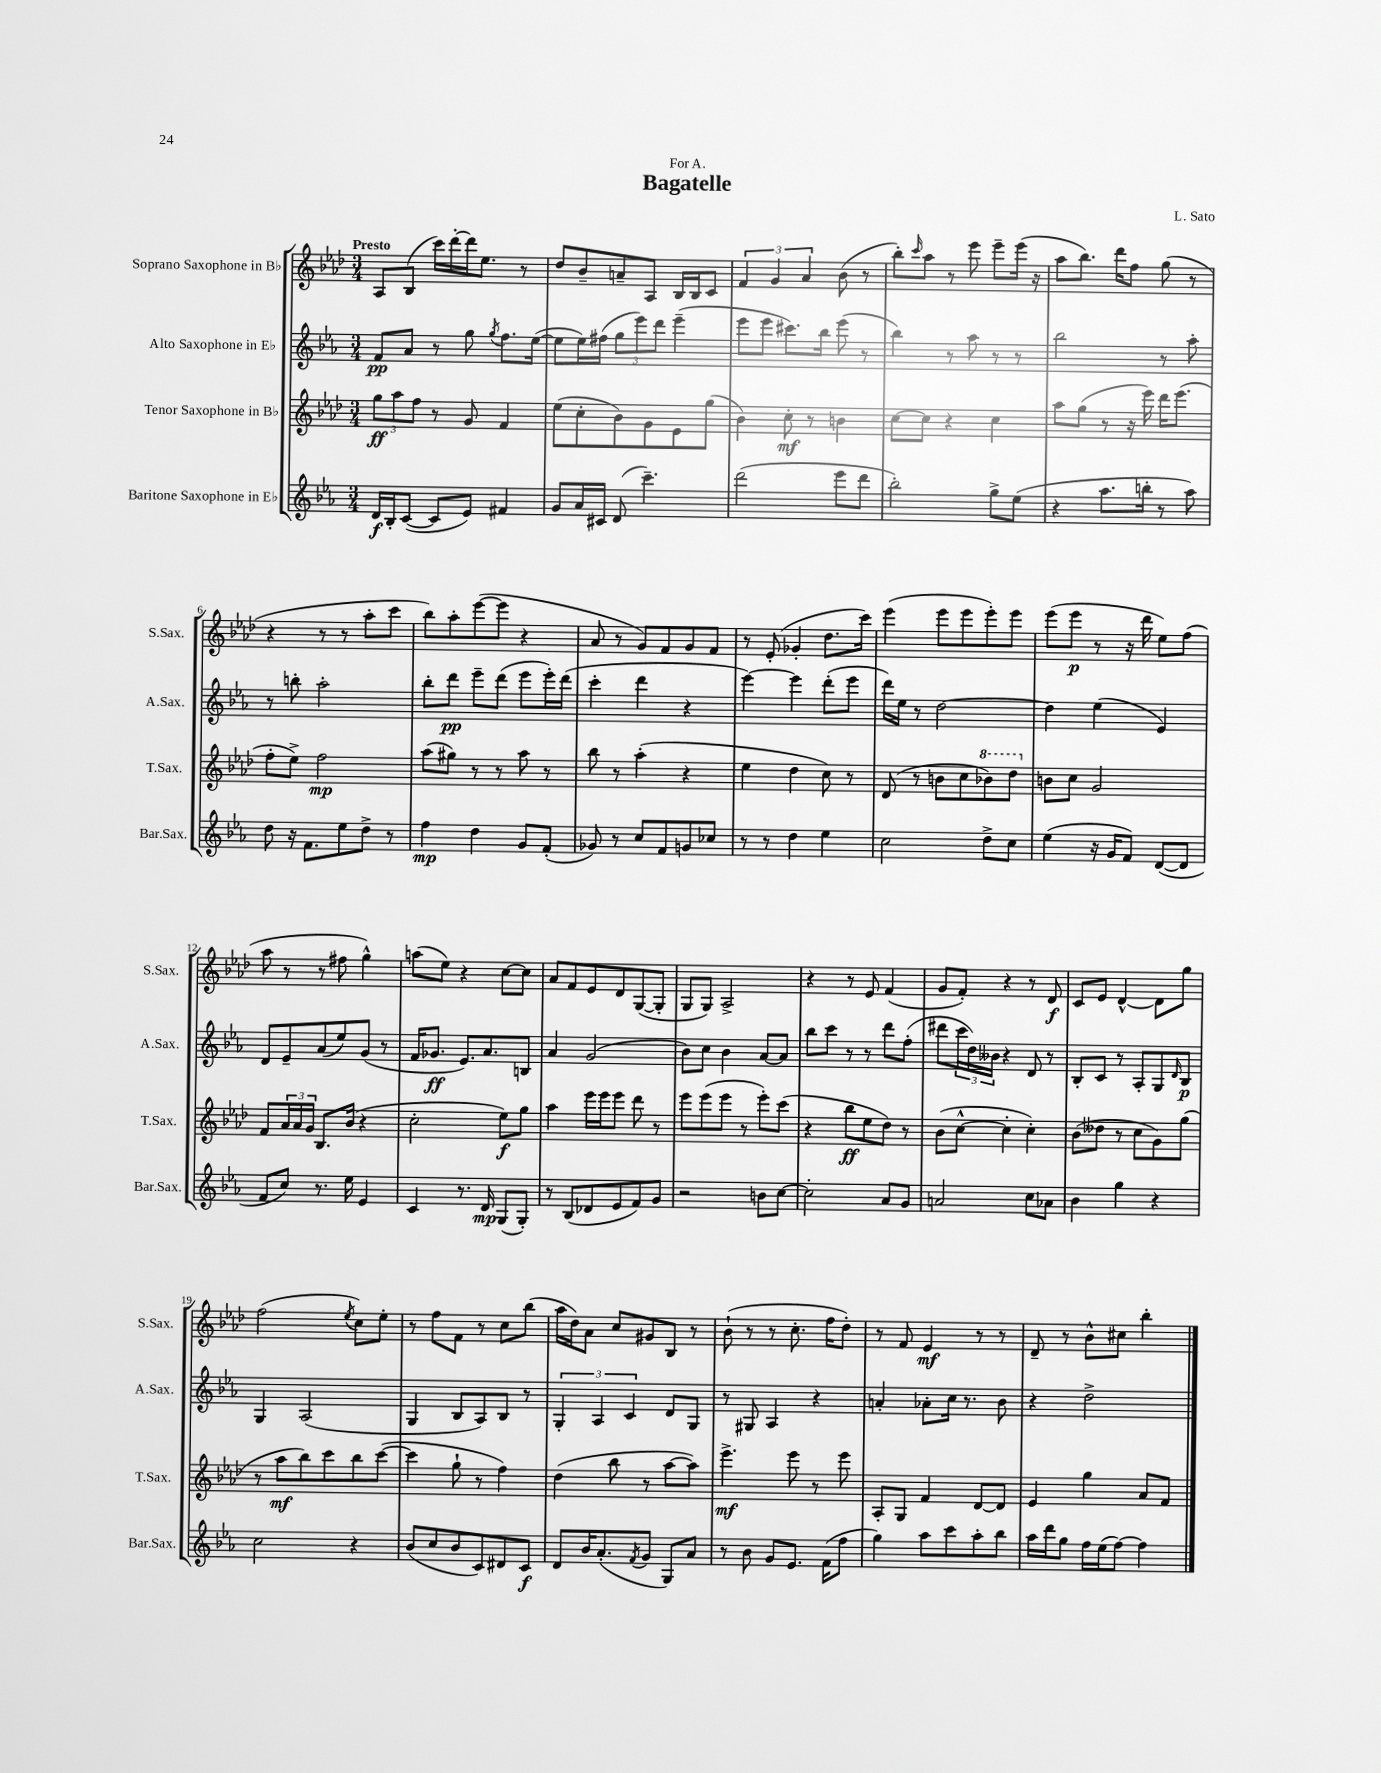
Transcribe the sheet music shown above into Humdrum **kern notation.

**kern	**dynam	**kern	**dynam	**kern	**dynam	**kern	**dynam
*part4	*part4	*part3	*part3	*part2	*part2	*part1	*part1
*staff4	*staff4	*staff3	*staff3	*staff2	*staff2	*staff1	*staff1
*I"Baritone Saxophone in E♭	*	*I"Tenor Saxophone in B♭	*	*I"Alto Saxophone in E♭	*	*I"Soprano Saxophone in B♭	*
*I'Bar.Sax.	*	*I'T.Sax.	*	*I'A.Sax.	*	*I'S.Sax.	*
*clefG2	*	*clefG2	*	*clefG2	*	*clefG2	*
*k[b-e-a-]	*	*k[b-e-a-d-]	*	*k[b-e-a-]	*	*k[b-e-a-d-]	*
*M3/4	*	*M3/4	*	*M3/4	*	*M3/4	*
=1	=1	=1	=1	=1	=1	=1	=1
!	!	!	!	!	!	!LO:TX:a:B:t=Presto	!
16d/LL	f	12gg\L	ff	8f/L	pp	8A-/L	.
16B-'/J	.	.	.	.	.	.	.
.	.	12aa-\	.	.	.	.	.
([8c/J	.	.	.	8a-/J	.	(8B-/J	.
.	.	12ff\J	.	.	.	.	.
8c/L]	.	8r	.	8r	.	16ccc\LL)	.
.	.	.	.	.	.	[16ddd-'\	.
8e-/J)	.	8g/	.	8gg\	.	16ddd-\J]	.
.	.	.	.	.	.	8.ee-\J	.
.	.	.	.	8qgg/	.	.	.
4f#X/	.	4f/	.	8.ff\L	.	.	.
.	.	.	.	.	.	8r	.
.	.	.	.	([16ee-\Jk	.	.	.
=2	=2	=2	=2	=2	=2	=2	=2
8g/L	.	(8ee-\L	.	8ee-\L]	.	8dd-/L	.
16a-/L	.	8cc'\	.	16ee-\L)	.	8b-~/	.
16c#X/JJ	.	.	.	(16ff#X\JJ	.	.	.
(8d/	.	8b-\)	.	12gg\L	.	8an~/	.
.	.	.	.	12eee-\)	.	.	.
4.ccc~\)	.	8g\	.	.	.	8A-/J	.
.	.	.	.	12ddd\J	.	.	.
.	.	8e-\	.	(4eee-~\	.	16B-/LL	.
.	.	.	.	.	.	16B-/J	.
.	.	(8gg\J	.	.	.	8c/J	.
=3	=3	=3	=3	=3	=3	=3	=3
(2ddd\	.	4b-\)	.	8eee-\L	.	6f/	.
.	.	.	.	8eee-\J	.	.	.
.	.	.	.	.	.	6g/	.
.	.	8cc'\	mf	8.ccc#X\L)	.	.	.
.	.	.	.	.	.	6a-/	.
.	.	8r	.	.	.	.	.
.	.	.	.	16bb-\Jk	.	.	.
8eee-\L	.	4bn\	.	(8eee-\	.	(8b-\	.
8ddd\J	.	.	.	8r	.	8r	.
=4	=4	=4	=4	=4	=4	=4	=4
2bb-'\)	.	[8cc\L	.	4bb-\)	.	8bb-'\L)	.
.	.	.	.	.	.	16qqccc/	.
.	.	8cc\J]	.	.	.	8aa-\J	.
.	.	4r	.	8r	.	8r	.
.	.	.	.	8aa-\	.	8eee-\	.
8gg^\L	.	4cc\	.	8r	.	8eee-~\L	.
(8ee-\J	.	.	.	8r	.	(16eee-\Jk	.
.	.	.	.	.	.	16r	.
=5	=5	=5	=5	=5	=5	=5	=5
4r	.	8aa-\L	.	2bb-\	.	8aa-\L	.
.	.	(8gg\J	.	.	.	8.bb-\J)	.
8.aa-\L	.	8r	.	.	.	.	.
.	.	.	.	.	.	16ddd-\KL	.
.	.	16r	.	.	.	8ff\J	.
16bbn'\Jk	.	16eee-\)	.	.	.	.	.
8r	.	16ddd-\KL	.	8r	.	(8gg\	.
.	.	(8.eee-\J	.	.	.	.	.
8aa-\)	.	.	.	8aa-'\	.	8r	.
!!LO:LB:g=z
=6	=6	=6	=6	=6	=6	=6	=6
8dd\	.	8ff'\L	.	8r	.	4r	.
16r	.	8ee-^\J)	.	8bbn'\	.	.	.
8.f\L	.	.	.	.	.	.	.
.	.	2ff\	mp	2aa-'\	.	8r	.
8ee-\	.	.	.	.	.	8r	.
8dd^\J	.	.	.	.	.	8aa-'\L	.
8r	.	.	.	.	.	8ccc\J	.
=7	=7	=7	=7	=7	=7	=7	=7
4ff\	mp	(8aa-\L	.	8bb-'\L	.	8bb-\L)	.
.	.	8gg#X\J)	.	8ddd\J	pp	8aa-'\	.
4dd\	.	8r	.	8eee-~\L	.	([8eee-\	.
.	.	8r	.	(8ddd\J	.	8eee-\J]	.
8g/L	.	8aa-\	.	8eee-\L	.	4r	.
(8f'/J	.	8r	.	16eee-'\L)	.	.	.
.	.	.	.	(16ddd\JJ	.	.	.
=8	=8	=8	=8	=8	=8	=8	=8
8g-X/)	.	8bb-\	.	4ccc'\	.	8a-/	.
8r	.	8r	.	.	.	8r	.
8cc/L	.	(4aa-'\	.	4ddd\	.	8g/L)	.
8f/	.	.	.	.	.	8f/	.
8gn/	.	4r	.	4r	.	8g/	.
8cc-X/J	.	.	.	.	.	8f/J	.
=9	=9	=9	=9	=9	=9	=9	=9
8r	.	4ee-\	.	[4eee-\)	.	8r	.
8r	.	.	.	.	.	(8e-'/	.
4dd\	.	4dd-\	.	4eee-\]	.	4g-X'/	.
4ee-\	.	8cc\)	.	(8ddd'\L	.	8.dd-\L	.
.	.	8r	.	8eee-\J	.	.	.
.	.	.	.	.	.	16ccc\Jk)	.
=10	=10	=10	=10	=10	=10	=10	=10
2cc\	.	(8d-/	.	16ddd\LL)	.	(4eee-\	.
.	.	.	.	16ee-\JJ	.	.	.
.	.	8r	.	8r	.	.	.
.	.	8bn\L	.	[2dd\	.	8eee-\L	.
.	.	8cc\	.	.	.	8eee-\	.
*	*	*8va	*	*	*	*	*
8dd^\L	.	8bb-X\)	.	.	.	8eee-'\)	.
8cc\J	.	8ddd-\J	.	.	.	8eee-\J	.
=11	=11	=11	=11	=11	=11	=11	=11
*	*	*X8va	*	*	*	*	*
(4ee-\	.	8bn\L	.	4dd\]	.	(8eee-\L	.
.	.	8cc\J	.	.	.	8eee-\J	p
16r	.	2g/	.	(4ee-\	.	8r	.
16g/KL	.	.	.	.	.	.	.
8f/J)	.	.	.	.	.	16r	.
.	.	.	.	.	.	16ddd-\	.
([8d/L	.	.	.	4e-/)	.	8ee-\L)	.
8d/J]	.	.	.	.	.	(8ff\J	.
!!LO:LB:g=z
=12	=12	=12	=12	=12	=12	=12	=12
8f/L	.	8f/L	.	8d/L	.	8aa-\	.
8cc/J)	.	24a-/L	.	8e-~/	.	8r	.
.	.	24a-/	.	.	.	.	.
.	.	24g/JJ	.	.	.	.	.
8.r	.	8.B-/L	.	(8a-/	.	8r	.
.	.	.	.	8ee-/)	.	8ff#X\	.
16ee-\	.	(16b-/Jk	.	.	.	.	.
4e-/	.	4r	.	(8g/J	.	4gg^^\)	.
.	.	.	.	8r	.	.	.
=13	=13	=13	=13	=13	=13	=13	=13
4c/	.	2cc'\	.	16f/KL	.	(8aan\L	.
.	.	.	.	8.g-X/J	ff	.	.
.	.	.	.	.	.	8ee-\J)	.
8.r	.	.	.	8.e-/L)	.	4r	.
16d/	mp	.	.	8.a-/	.	.	.
(8G/L	.	8ee-\L)	f	.	.	[8cc\L	.
8G'/J)	.	8gg\J	.	8Bn/J	.	8cc\J]	.
=14	=14	=14	=14	=14	=14	=14	=14
8r	.	4aa-\	.	4a-/	.	8a-/L	.
(8B-/L	.	.	.	.	.	8f/	.
8d-X/	.	16eee-\LL	.	(2g/	.	8e-/	.
.	.	16eee-\J	.	.	.	.	.
8e-/	.	8eee-\J	.	.	.	8d-/	.
8f/)	.	8ddd-\	.	.	.	([8G/	.
8g/J	.	8r	.	.	.	8G'/J]	.
=15	=15	=15	=15	=15	=15	=15	=15
2r	.	8eee-\L	.	8b-\L)	.	8G/L	.
.	.	(8eee-\	.	8cc\J	.	8G/J)	.
.	.	8eee-\J	.	4b-\	.	2A-^/	.
.	.	8r	.	.	.	.	.
8bn\L	.	8eee-'\L)	.	[8a-/L	.	.	.
[8cc\J	.	(8ccc\J	.	8a-/J]	.	.	.
=16	=16	=16	=16	=16	=16	=16	=16
2cc'\]	.	4r	.	8bb-\L	.	4r	.
.	.	.	.	8ccc\J	.	.	.
.	.	8bb-\L	ff	8r	.	8r	.
.	.	8ee-\	.	8r	.	8e-/	.
8a-/L	.	8dd-\J)	.	8ddd\L	.	(4f/	.
8g/J	.	8r	.	(8ff'\J	.	.	.
=17	=17	=17	=17	=17	=17	=17	=17
2an/	.	(8b-\L	.	8ddd#X\L	.	8g/L	.
.	.	[8cc^^\J	.	24ccc\L	.	8f'/J)	.
.	.	.	.	24dd\)	.	.	.
.	.	.	.	24b--X\JJ	.	.	.
.	.	4cc'\]	.	4r	.	4r	.
8cc\L	.	4cc'\)	.	8d/	.	8r	.
8a-X\J	.	.	.	8r	.	8d-/	f
=18	=18	=18	=18	=18	=18	=18	=18
4b-\	.	(8b-\L	.	8B-'/L	.	8c/L	.
.	.	8dd--X\J	.	8c/J	.	8e-/J	.
4gg\	.	8r	.	8r	.	[4d-^^/	.
.	.	8cc\L	.	8A-'/L	.	.	.
4r	.	8g\)	.	8G/	.	8d-\L]	.
.	.	.	.	16qqd/	.	.	.
.	.	(8gg\J	.	8B-/J	p	8gg\J	.
!!LO:LB:g=z
=19	=19	=19	=19	=19	=19	=19	=19
2cc\	.	8r	.	4G/	.	(2ff\	.
.	.	8aa-\L	mf	.	.	.	.
.	.	8bb-\)	.	(2A-/	.	.	.
.	.	8ccc\	.	.	.	.	.
.	.	.	.	.	.	8qee-/	.
4r	.	8bb-\	.	.	.	8cc\L)	.
.	.	([8ccc\J	.	.	.	8ee-'\J	.
=20	=20	=20	=20	=20	=20	=20	=20
(8b-/L	.	4ccc\]	.	4G/	.	8r	.
8cc/	.	.	.	.	.	8ff\L	.
8b-/	.	8gg`\	.	8B-/L	.	8f\J	.
8c/)	.	8r	.	8A-/)	.	8r	.
8d#X/	.	4ff\)	.	8B-/J	.	8cc\L	.
8c/J	f	.	.	8r	.	(8bb-\J	.
=21	=21	=21	=21	=21	=21	=21	=21
8d/L	.	(4dd-\	.	6G'/	.	16aa-\LL	.
.	.	.	.	.	.	16dd-\J)	.
16b-/K	.	.	.	.	.	8a-\J	.
.	.	.	.	6A-/	.	.	.
(8.a-'/	.	.	.	.	.	.	.
.	.	8bb-\	.	.	.	8cc/L	.
.	.	.	.	6c/	.	.	.
8qf/	.	.	.	.	.	.	.
8g/J	.	8r	.	.	.	8g#X/	.
8G/L)	.	[8aa-\L	.	8d/L	.	8B-/J	.
8a-/J	.	8aa-\J])	.	8G/J	.	8r	.
=22	=22	=22	=22	=22	=22	=22	=22
8r	.	4.eee-^\	mf	8r	.	(8b-`\	.
8b-\	.	.	.	8G#X/	.	8r	.
8g/L	.	.	.	4A-/	.	8r	.
8.e-/J	.	8eee-\	.	.	.	8.cc'\	.
.	.	8r	.	4r	.	.	.
(16f\KL	.	.	.	.	.	16ff\KL	.
8ff\J	.	8eee-\	.	.	.	8dd-'\J)	.
=23	=23	=23	=23	=23	=23	=23	=23
4gg\)	.	8A-'/L	.	4an'/	.	8r	.
.	.	8G/J	.	.	.	8f/	.
8aa-\L	.	4f/	.	8a-X'\L	.	4e-/	mf
8ccc\	.	.	.	16cc\Jk	.	.	.
.	.	.	.	8.r	.	.	.
8aa-'\	.	[8d-/L	.	.	.	8r	.
8bb-\J	.	8d-/J]	.	8b-\	.	8r	.
=24	=24	=24	=24	=24	=24	=24	=24
16aa-\LL	.	4e-/	.	4r	.	8d-~/	.
16ddd\J	.	.	.	.	.	.	.
8gg\J	.	.	.	.	.	8r	.
16ff\LL	.	4gg\	.	2dd^\	.	8b-^^\L	.
(16ee-\J	.	.	.	.	.	.	.
[8ff\J)	.	.	.	.	.	8cc#X\J	.
4ff\]	.	8a-/L	.	.	.	4bb-'\	.
.	.	8f/J	.	.	.	.	.
==	==	==	==	==	==	==	==
*-	*-	*-	*-	*-	*-	*-	*-
